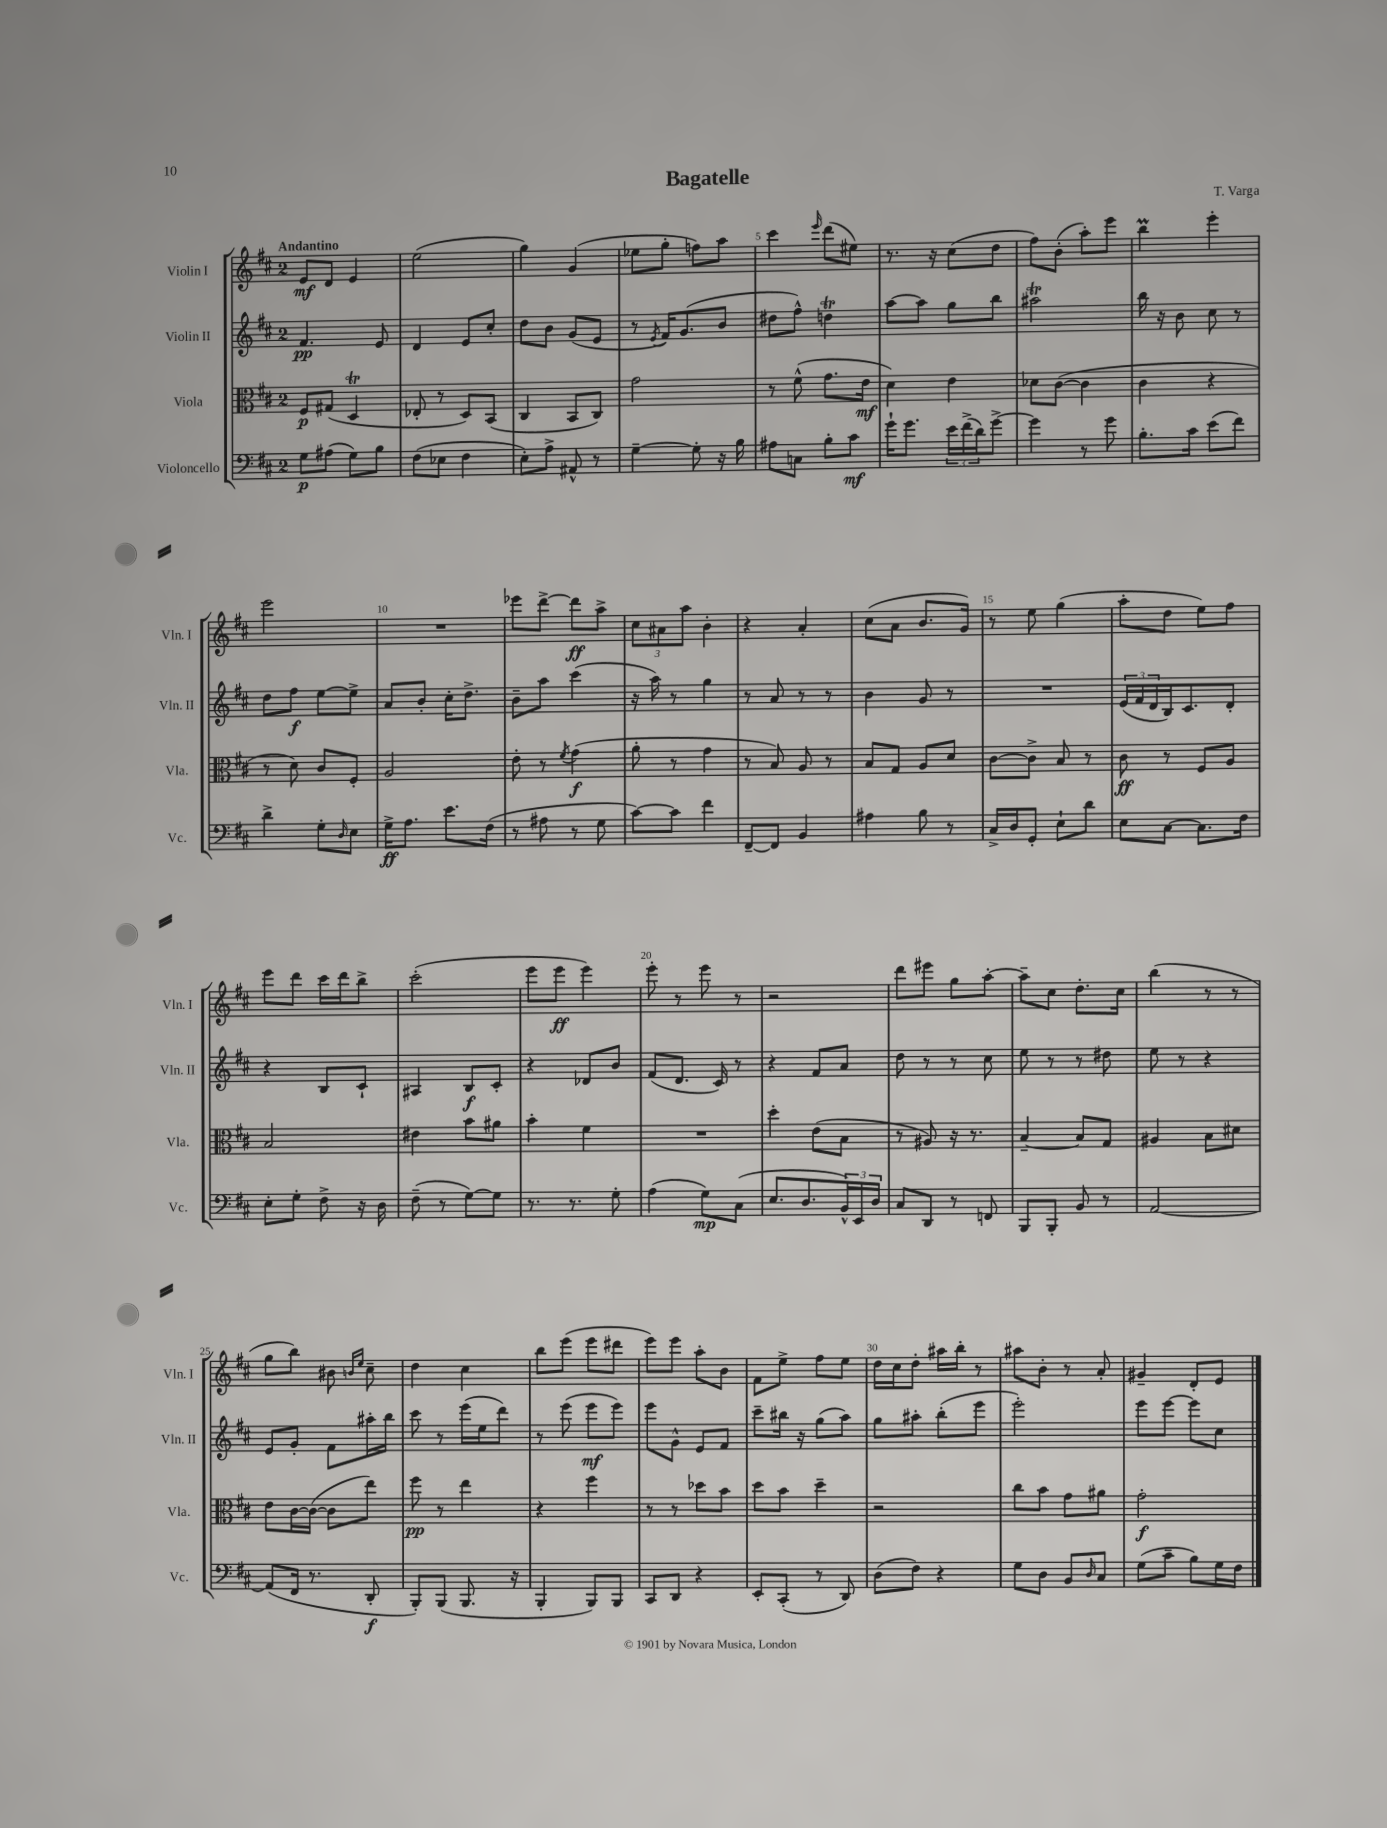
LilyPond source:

\header { title = "Bagatelle" composer = "T. Varga" }
<<
\new StaffGroup <<
\new Staff = "s0" \with { instrumentName = "Violin I" shortInstrumentName = "Vln. I" } {
    \clef treble \key d \major \once \override Staff.TimeSignature.style = #'single-digit \time 2/4 \tempo "Andantino"
    e'8\mf d'8 e'4 |
    e''2( |
    g''4) g'4( |
    ees''8 g''8-. f''8) a''8 |
    cis'''4 \grace { e'''16 } d'''8( eis''8) |
    r8. r16 cis''8( d''8 |
    fis''8) b'8-.( a''8-.) e'''8 |
    b''4\prall e'''4-. |
    e'''2 |
    R2 |
    ees'''8 d'''8~-> d'''8\ff a''8-> |
    \tuplet 3/2 { cis''8 ais'8 a''8 } b'4-. |
    r4 a'4-. |
    cis''8( a'8 b'8. g'16) |
    r8 e''8 g''4( |
    a''8-. d''8 e''8) fis''8 |
    e'''8 d'''8 cis'''16 d'''16 b''8-> |
    cis'''2-.( |
    e'''8 e'''8\ff e'''4) |
    e'''8-. r8 e'''8 r8 |
    r2 |
    d'''8 eis'''8 g''8 a''8~-. |
    a''8-- cis''8 d''8.-. cis''16 |
    b''4( r8 r8 |
    g''8 b''8) bis'8 \grace { b'16 e''16 } cis''8-- |
    d''4 cis''4 |
    b''8 e'''8( e'''8 dis'''8 |
    e'''8) e'''8 a''8-. b'8 |
    fis'8 e''8-> fis''8 e''8 |
    d''16 cis''16 d''8-. ais''16 b''16-. r8 |
    ais''8 b'8-. r8 a'8-. |
    gis'4-- d'8-. e'8 \bar "|." |
}
\new Staff = "s1" \with { instrumentName = "Violin II" shortInstrumentName = "Vln. II" } {
    \clef treble \key d \major \once \override Staff.TimeSignature.style = #'single-digit \time 2/4
    fis'4.\pp e'8 |
    d'4 e'8 cis''8-. |
    d''8 b'8 g'8( e'8 |
    r8 \acciaccatura { e'8 } fis'16) g'8.( b'8 |
    dis''8 fis''8-^) d''4\trill |
    a''8~ a''8 g''8 b''8 |
    ais''2\trill |
    b''16 r16 b'8 cis''8 r8 |
    d''8 fis''8\f e''8~ e''8-> |
    a'8 b'8-. cis''16-. d''8.-> |
    b'8-- a''8 cis'''4( |
    r16 a''16) r8 g''4 |
    r8 a'8 r8 r8 |
    b'4 g'8 r8 |
    R2 |
    \tuplet 3/2 { e'16( fis'16 d'16 } b16) cis'8. d'8-. |
    r4 b8 cis'8-! |
    ais4 b8\f cis'8-. |
    r4 des'8 b'8 |
    fis'8( d'8. cis'16) r8 |
    r4 fis'8 a'8 |
    d''8 r8 r8 cis''8 |
    e''8 r8 r8 dis''8 |
    e''8 r8 r4 |
    e'8 g'8-. fis'8 ais''16-. b''16 |
    cis'''8 r8 e'''16( e''16 d'''8) |
    r8 e'''8( e'''8\mf e'''8) |
    e'''8 g'8-^ e'8 fis'8 |
    cis'''8-- bis''16 r16 g''8( a''8) |
    g''8 ais''8-. b''8-.( e'''8 |
    e'''2-.) |
    e'''8 e'''8~ e'''8 cis''8 \bar "|." |
}
\new Staff = "s2" \with { instrumentName = "Viola" shortInstrumentName = "Vla." } {
    \clef alto \key d \major \once \override Staff.TimeSignature.style = #'single-digit \time 2/4
    fis8\p gis8( d4\trill |
    ees8-. r8 d8) b,8( |
    cis4 b,8 cis8) |
    g'2 |
    r8 fis'8-^( g'8. e'16\mf |
    d'4) e'4 |
    des'8 cis'8~( cis'4 |
    cis'4 r4 |
    r8 d'8) cis'8 fis8-. |
    a2 |
    e'8-. r8 \acciaccatura { fis'8 } g'4\f( |
    a'8-. r8 g'4 |
    r8 b8) a8 r8 |
    b8 g8 a8 d'8 |
    cis'8~ cis'8-> b8 r8 |
    cis'8\ff r8 fis8 a8 |
    b2 |
    eis'4 b'8 ais'8 |
    b'4-. fis'4 |
    R2 |
    d''4-. e'8( b8 |
    r8 ais8) r16 r8. |
    b4~-- b8 g8 |
    ais4 b8 dis'8 |
    e'8 cis'16~ cis'16~( cis'8 e''8) |
    fis''8\pp r8 e''4 |
    r4 fis''4 |
    r8 r8 des''8 b'8 |
    d''8 b'8 d''4-- |
    r2 |
    cis''8 b'8 g'8 ais'8 |
    g'2-.\f \bar "|." |
}
\new Staff = "s3" \with { instrumentName = "Violoncello" shortInstrumentName = "Vc." } {
    \clef bass \key d \major \once \override Staff.TimeSignature.style = #'single-digit \time 2/4
    g8\p ais8( g8) b8 |
    fis8( ees8 fis4 |
    e8-.) a8-> ais,8-^ r8 |
    g4~-- g8-. r16 b16 |
    ais8 c8 b8-. cis'8\mf |
    g'16-! g'8. \tuplet 3/2 { e'16 fis'16->( d'16) } g'8~-> |
    g'4 r8 g'8 |
    b8.-. cis'16 e'8( fis'8) |
    d'4-> g8-. \grace { d16 } e8 |
    g16->\ff a8. e'8. fis16( |
    r8 ais8 r8 g8 |
    cis'8~) cis'8 fis'4 |
    fis,8~-- fis,8 b,4 |
    ais4 b8 r8 |
    cis16-> d16 g,8-. e8-! d'8 |
    e8 cis8~ cis8. fis16 |
    e8-. g8-. fis8-> r16 d16 |
    fis8--( r8 g8~) g8 |
    r8. r8. g8-. |
    a4( g8\mp) cis8( |
    e8. d8. \tuplet 3/2 { b,16-^) e,16 d16 } |
    cis8 d,8 r8 f,8 |
    b,,8 b,,8-. b,8 r8 |
    a,2~ |
    a,8( fis,16 r8. d,8-.\f |
    b,,8-.) b,,8( b,,8. r16 |
    b,,4-. b,,8) b,,8 |
    cis,8 d,8 r4 |
    e,8-. cis,8-.( r8 d,8) |
    d8( fis8) r4 |
    g8 d8 b,8 \grace { d16 } cis8 |
    g8( cis'8-- b8) g16 fis16 \bar "|." |
}
>>
>>
\layout { \context { \Score \override BarNumber.break-visibility = ##(#f #t #t) barNumberVisibility = #(every-nth-bar-number-visible 5) } }
